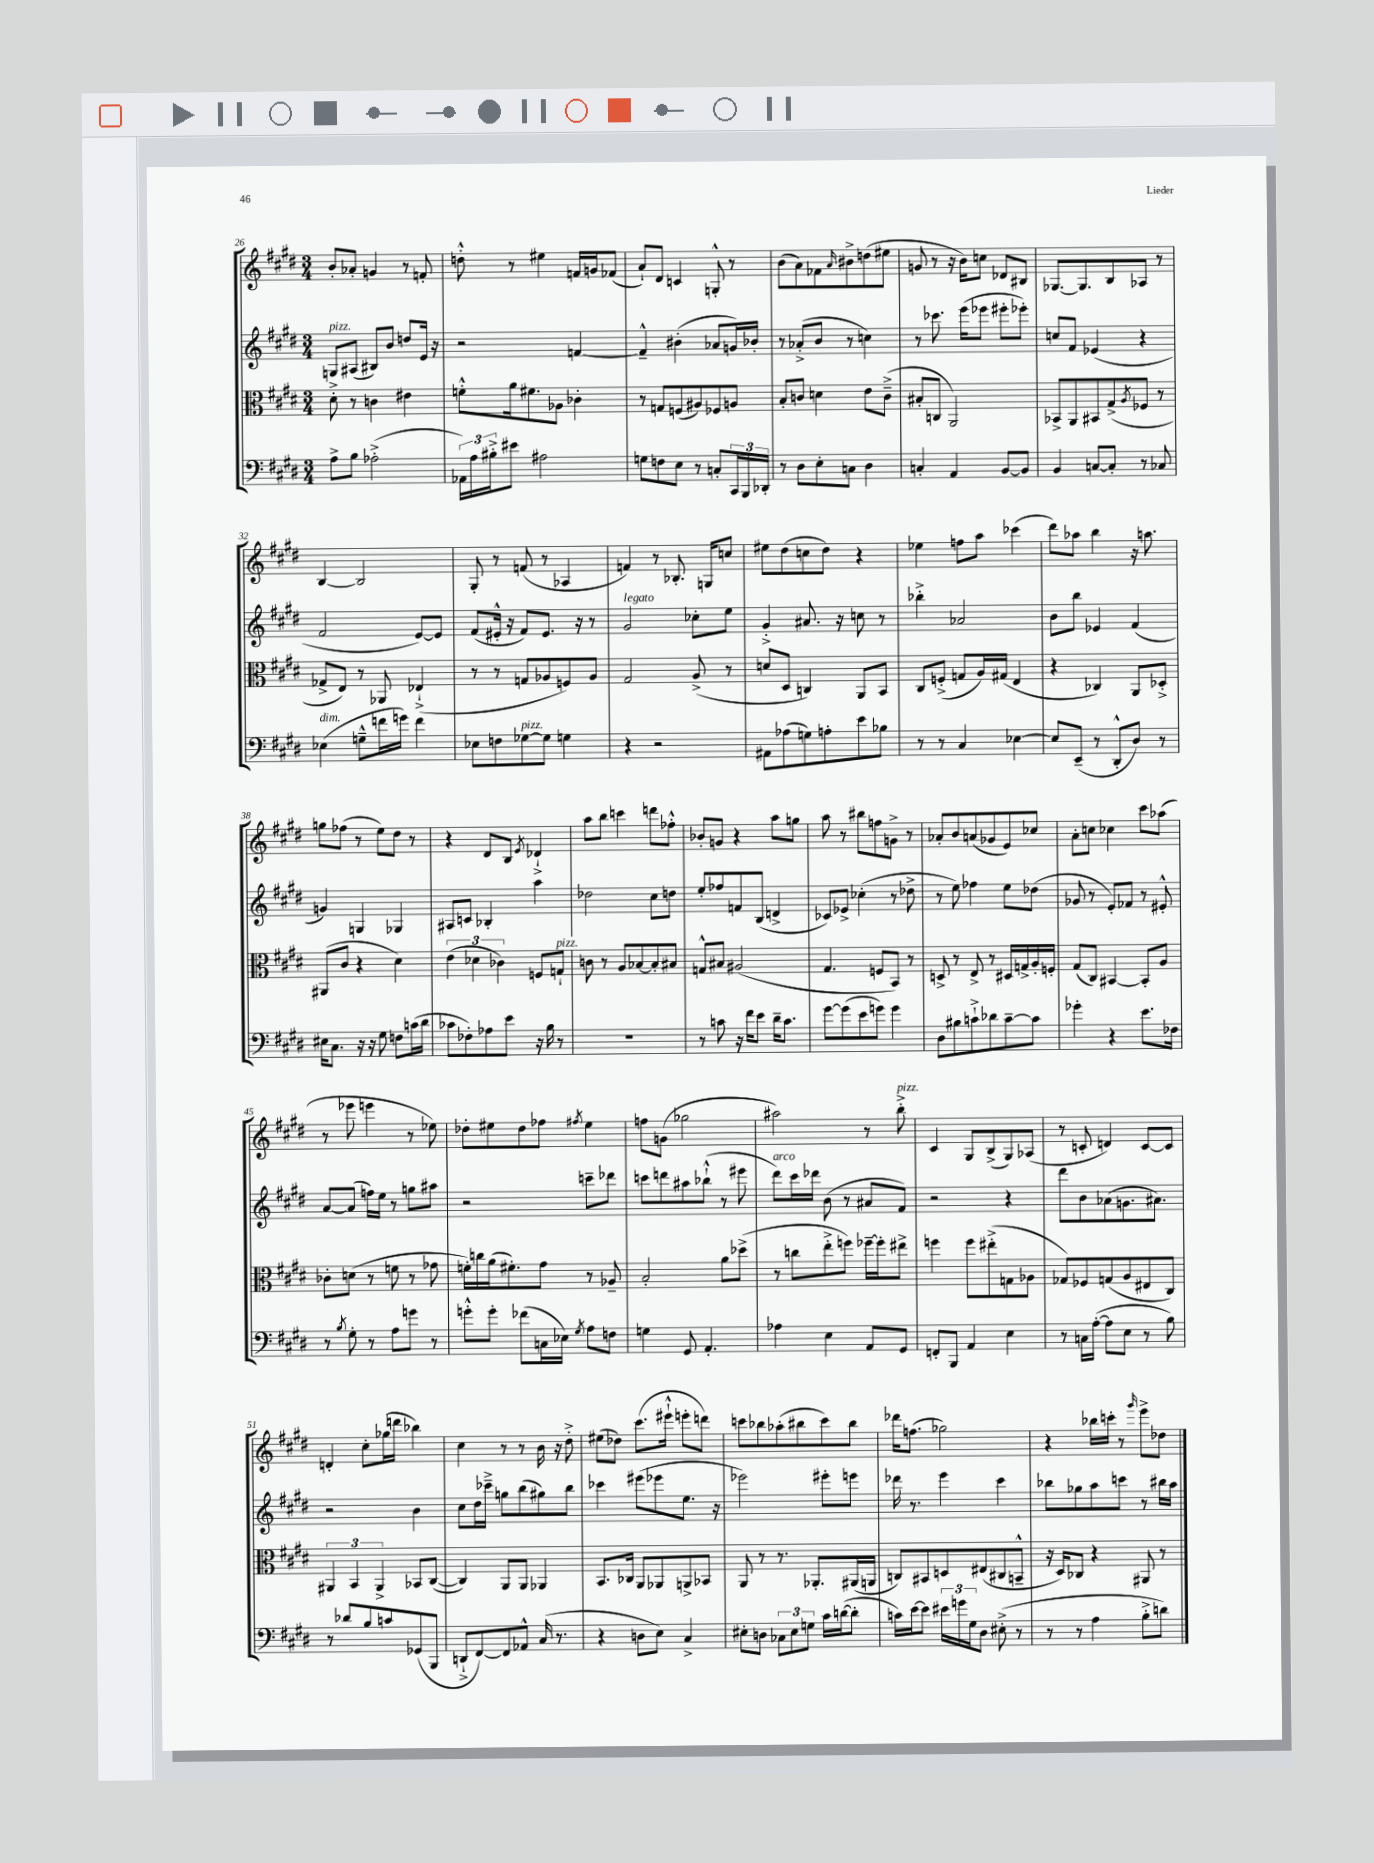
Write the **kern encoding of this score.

**kern	**kern	**kern	**kern
*part4	*part3	*part2	*part1
*staff4	*staff3	*staff2	*staff1
*clefF4	*clefC3	*clefG2	*clefG2
*k[f#c#g#d#]	*k[f#c#g#d#]	*k[f#c#g#d#]	*k[f#c#g#d#]
*M3/4	*M3/4	*M3/4	*M3/4
=26	=26	=26	=26
!	!	!LO:TX:a:i:t=pizz.	!
8A^\L	8d#'^\	8Gn/L	8b'/L
8B\J	8r	(8A#X/J	8a-X'/J
(2A-X'^\	4cn\	8B#X/L)	4gn/
.	.	8b/J	.
.	4e#X\	8ddn/L	8r
.	.	16e/Jk	8fn'/
.	.	16r	.
=27	=27	=27	=27
24AA-X\LL)	8fn'^^\L	2r	8ddn'^^\
24A\	.	.	.
24B#X'^\J	.	.	.
8e#X\J	16a\k	.	8r
.	8.f#X\	.	.
2A#X\	.	.	4ee#X\
.	8A-X\J	.	.
.	4c-X'\	[4fn/	16fn/LL
.	.	.	16gn/J
.	.	.	(8f-X/J
=28	=28	=28	=28
8Gn\L	8r	4f~^^/]	8a`/L)
8Fn\	8Gn/L	.	8d#/J
8E\J	(8Fn/	(4b#X'\	4cn/
8r	8A#X/)	.	.
8Cn'/L	8F-X/	8a-X/L	8Gn'^^/
24CC#/L	8An/J	16gn/L)	8r
24BBB/	.	.	.
.	.	16b-X'/JJ	.
24DD-X'/JJ	.	.	.
=29	=29	=29	=29
8r	8B'/L	8r	(8b\L
8D#\L	8cn/J	(8a-X'^/L	8a\)
8E'\	4dn\	8b/J	8f-X\
.	.	.	16qqa/
8Cn\J	.	8r	8b#X^\
4D#\	8e\L	4ccn\)	(8ddn\
.	(8c~^\J	.	8ee#X\J
=30	=30	=30	=30
4Cn'/	8B#X'/L	8r	8gn/
.	8Cn/J	8.ccc-X\	8r
4AA/	2AA/)	.	16r
.	.	(16eee\KL	16b\KL)
.	.	8eee-X\J	8ccn\J
[8BB/L	.	8eee#X'\L	8d-X/L
8BB/J]	.	8eee-X'\J)	8B#X/J
=31	=31	=31	=31
4BB/	8BB-X^/L	8ccn/L	[8.G-X/L
.	8AA/	8f#/J	.
.	.	.	8.G-/]
[8Cn/L	8BB#X/	(4e-X/	.
8C'/J]	(8G#^/	.	8B/
.	8qA/	.	.
8r	8F-X/J	4r	8A-X/J
8C-X/	8r	.	8r
!!LO:LB:g=z
=32	=32	=32	=32
!LO:TX:a:i:t=dim.	!	!	!
(4E-X\	8G-X^/L	2f#/	[4B/
.	8E/J)	.	.
8Gn~^^\L	8r	.	2B/]
16fn\L	8AA-X/	.	.
16gn\JJ)	.	.	.
4f\	(4E-X`^/	[8e/L)	.
.	.	8e/J]	.
=33	=33	=33	=33
8E-X\L	8r	(8f#/L	8G#'/
8Fn\	8r	16e#X'^^/Jk	8r
.	.	16r	.
!LO:TX:a:i:t=pizz.	!	!	!
[8G-X\	8Gn/L	8f#/L)	(8fn/
8G-\J]	8A-X/	8.e#/J	8r
4Gn\	8Fn/)	.	4A-X/
.	.	16r	.
.	8A-/J	8r	.
=34	=34	=34	=34
!	!	!LO:TX:a:i:t=legato	!
4r	2G#/	2g#/	4fn/)
2r	.	.	8r
.	.	.	8.B-X'/
.	(8A^/	8cc-X'\L	.
.	.	.	16Gn/KL
.	8r	8ee\J	8ccn/J
=35	=35	=35	=35
8AA#X\L	8dn/L	4g#'^/	8ee#X\L
(8A-X\	8D#/J	.	(8dd#\
8Gn\)	4Cn/)	8.a#X/	8ccn\
8An'\	.	.	8dd#\J)
.	.	16r	.
8e\	8AA/L	8ccn\	4r
8B-X\J	8BB/J	8r	.
=36	=36	=36	=36
8r	8C#/L	4bb-X'^\	4ee-X\
8r	(8Fn'^/J	.	.
4C#/	8Gn/L	2a-X/	8ffn\L
.	16A/L)	.	8aa\J
.	(16G#X/JJ	.	.
[4E-X\	4E/	.	(4ccc-X\
=37	=37	=37	=37
8E-/L]	4r	8b\L	8ddd#\L)
(8EE~/J	.	8bb\J	8aa-X\J
8r	4C-X/)	4e-X/	4bb\
8DD#'^^/L	.	.	.
8D#/J)	8AA/L	(4f#/	16r
.	.	.	8.aan\
8r	8D-X'^/J	.	.
!!LO:LB:g=z
=38	=38	=38	=38
16E#X\KL	(8AA#X/L	4gn/)	8ggn\L
8.C#\J	.	.	.
.	8c#/J	.	(8ff-X\J
16r	4r	4Gn/	8r
16r	.	.	.
8G#\	.	.	8ee\L)
8Fn\L	4d#\)	4G-X/	8dd#\J
(16cn\L	.	.	8r
16d#\JJ	.	.	.
=39	=39	=39	=39
8c-X\L	(6e\	8A#X/L	4r
8F-X'\)	.	8cn/J	.
.	6d-X\	.	.
8A-X\	.	4B-X'/	8d#/L
.	6c-X\)	.	.
8e\J	.	.	8B/J
.	.	.	8qe/
16r	8Fn/L	4aa\	4d-X`^/
16B\	.	.	.
!	!LO:TX:a:i:t=pizz.	!	!
8r	8Gn`/J	.	.
=40	=40	=40	=40
2.r	8cn\	2dd-X\	8aa\L
.	8r	.	8bb\J
.	8A/L	.	4cccn\
.	[8B-X/	.	.
.	8B-'/]	8cc#\L	8dddn\L
.	8B#X/J	8ddn\J	8ff-X'^^\J
=41	=41	=41	=41
8r	8Gn^^/L	8ee'/L	8b-X'/L
8cn\	8B#X/J	8ff-X/	8gn/J
16r	(2A#X/	8fn/	4r
16f#\KL	.	.	.
8e\J	.	(8B/J	.
16d#~\KL	.	4dn^/	8aa\L
8.c\J	.	.	.
.	.	.	8ggn\J
=42	=42	=42	=42
[8g#\L	4.G#/	8c-X/L)	8aa\
(8g#\]	.	8e-X^/J	8r
8e\	.	(4cc-X'\	8bb#X\L
8gn\J)	8Fn/L	.	8ffn\
4g\	8BB/J)	8r	8gn^\J
.	8r	8dd-X^\	8r
=43	=43	=43	=43
8D#\L	8Dn^/	8r	8a-X'/L
8B#X\	8r	8ee\)	8b/
8cn`^\	8E^/	4ff-X\	(8an/
8d-X\	8r	.	8g-X/
[8c~\	16D#X/LL	8ee\L	8e/)
.	16Gn^/	.	.
8c\J]	16A'/	(8dd-X\J	8cc-X/J
.	16Fn'/JJ	.	.
=44	=44	=44	=44
4g-X'\	(8G#/L	8g-X/	8a'\L
.	8C#/J)	8r	8ccn\J
4r	[4BB#X/	8e'/L)	4cc-X\
.	.	8f-X/J	.
8.e\L	8BB#'/L]	8r	8ccc#\L
.	8A/J	8e#X'^^/	(8aa-X\J
16F-X\Jk	.	.	.
!!LO:LB:g=z
=45	=45	=45	=45
8r	8c-X'\L	[8a/L	8r
8qB/	.	.	.
8G#'\	(8dn\J	(8a/J]	8eee-X\
8r	8r	16ffn\LL)	4eeen\
.	.	16ee\JJ	.
8A\L	8fn\	8r	.
8gn\J	8r	8ggn\L	8r
8r	8g-X\	8aa#X\J	8ee-X\)
=46	=46	=46	=46
8gn'^^\L	16fn'\LL)	2r	8dd-X'\L
.	16ccn\	.	.
8g'\J	(16a\J	.	8ee#X\
.	8.f#X'\)	.	.
(8f-X\L	.	.	8dd-\
16Cn\L	8g#\J	.	8ff-X\J
16E-X\JJ)	.	.	.
8qG#/	.	.	8qff#X/
8A\L	8r	8cccn~\L	4ee#\
8Fn\J	8A-X~/	8ddd-X\J	.
=47	=47	=47	=47
4Gn\	2B'/	8cccn\L	8ffn\L
.	.	8dddn\	(8gn\J
8GG#/	.	8aa#X\	2gg-X\
4.AA'/	.	(8bb-X`^^\J	.
.	8a\L	8r	.
.	(8dd-X^\J	8eee#X\	.
=48	=48	=48	=48
!	!	!LO:TX:a:i:t=arco	!
4A-X\	8r	8ddd#\L)	2aa#X\)
.	8ccn\L	16ccc#\L	.
.	.	16ddd-X\JJ	.
4E\	8ee'^\	(8b\	.
.	8ffn\J)	8r	.
8AA/L	[16ff-X~\LL	8a#X/L	8r
.	16ff-'\J]	.	.
!	!	!	!LO:TX:a:i:t=pizz.
8GG#/J	8ee#X^\J	8f#/J)	8bb'^\
=49	=49	=49	=49
8FFn'/L	4ffn\	2r	4c#/
8BBB/J	.	.	.
4AA/	8ff\L	.	8G#/L
.	(8ee#X'^\	.	(8B^/
4E\	8Gn\	4r	8G#/)
.	8A-X\J	.	(8A-X/J
=50	=50	=50	=50
8r	8G-X/L)	8ddd#\L	8r
16Cn\LL	8F-X/	8b\	8cn'/
([16A'\JJ	.	.	.
8A\L]	(8Gn/	(8a-X\	4dn/)
8E\J	8A/	8.gn\	.
8r	8E#X/	.	[8c/L
.	.	8.a#X\J)	.
8B\)	8C#/J)	.	8c/J]
!!LO:LB:g=z
=51	=51	=51	=51
8r	6AA#X/	2r	4dn'/
8d-X/L	.	.	.
.	6BB/	.	.
8B/	.	.	8cc#'\L
.	6AA#^/	.	.
8cn/	.	.	(16gg-X\L
.	.	.	16dddn\JJ
(8GG-X/	8BB-X/L	4b\	4bb-X\)
8BBB/J	([8C#/J	.	.
=52	=52	=52	=52
8DDn`^/L	4C#/])	8cc#\L	4cc#\
[8FF#/)	.	16dd#\L	.
.	.	16ccc-X~^\JJ	.
8FF#/]	8AA/L	8ggn\L	8r
8AA-X^^/J	8AA/J	(8bb\	8r
(16C#/	4AA-X/	8gg#X\)	16b\
8.r	.	.	16r
.	.	8bb\J	8dd#'^\
=53	=53	=53	=53
4r	8.BB/L	4ccc-X\	(8ee#X\L
.	.	.	8dd-X\J)
.	16C-X/Jk	.	.
8Dn\L	8AA/L	(8eee#X\L	(8.ccc#\L
8E\J)	8AA-X/	8eee-X\	.
.	.	.	16eee#X`^^\Jk
4C#^/	8AAn^/	8.ee\J	8eeen'\L
.	8BB-X/J	.	8dddn\J)
.	.	16r	.
=54	=54	=54	=54
8E#X'\L	8AA/	2eee-X\)	8cccn\L
8Dn\J	8r	.	8bb-X\
12C-X\L	8.r	.	(8aa-X'\
12E#\	.	.	.
.	.	.	8bb#X\
12Gn\J	.	.	.
.	8.AA-X'/L	.	.
16c#\LL	.	8eee#X'\L	8ccc\)
([16dn\J	.	.	.
8d'\J]	(16AA#X/L	8eeen\J	8bb#\J
.	16AAn/JJ	.	.
=55	=55	=55	=55
16cn\LL)	8Cn/L)	16ddd-X\	16ddd-X\KL
[16e\J	.	8.r	(8.ffn\J
8e\J]	8BB#X/	.	.
24e#X\LL	8Dn/	4eee\	2gg-X\)
24gn\	.	.	.
24G#\J	.	.	.
8D#\J	(8E#X/	.	.
(8E#X'^\	8C#X/	4ccc#\	.
8r	8BBn~^^/J	.	.
=56	=56	=56	=56
8r	16r	8bb-X\L	4r
.	16D#/KL)	.	.
8r	8C-X/J	8gg-X\	.
4A\	4r	8aa\	16bb-X\LL
.	.	.	16cccn'\JJ
.	.	8cccn\J	8r
.	.	.	16qqggg#/
8B'^\L	8AA#X/	8r	8eee^\L
8dn\J)	8r	16bb#X\LL	8dd-X\J
.	.	16aa\JJ	.
==	==	==	==
*-	*-	*-	*-
